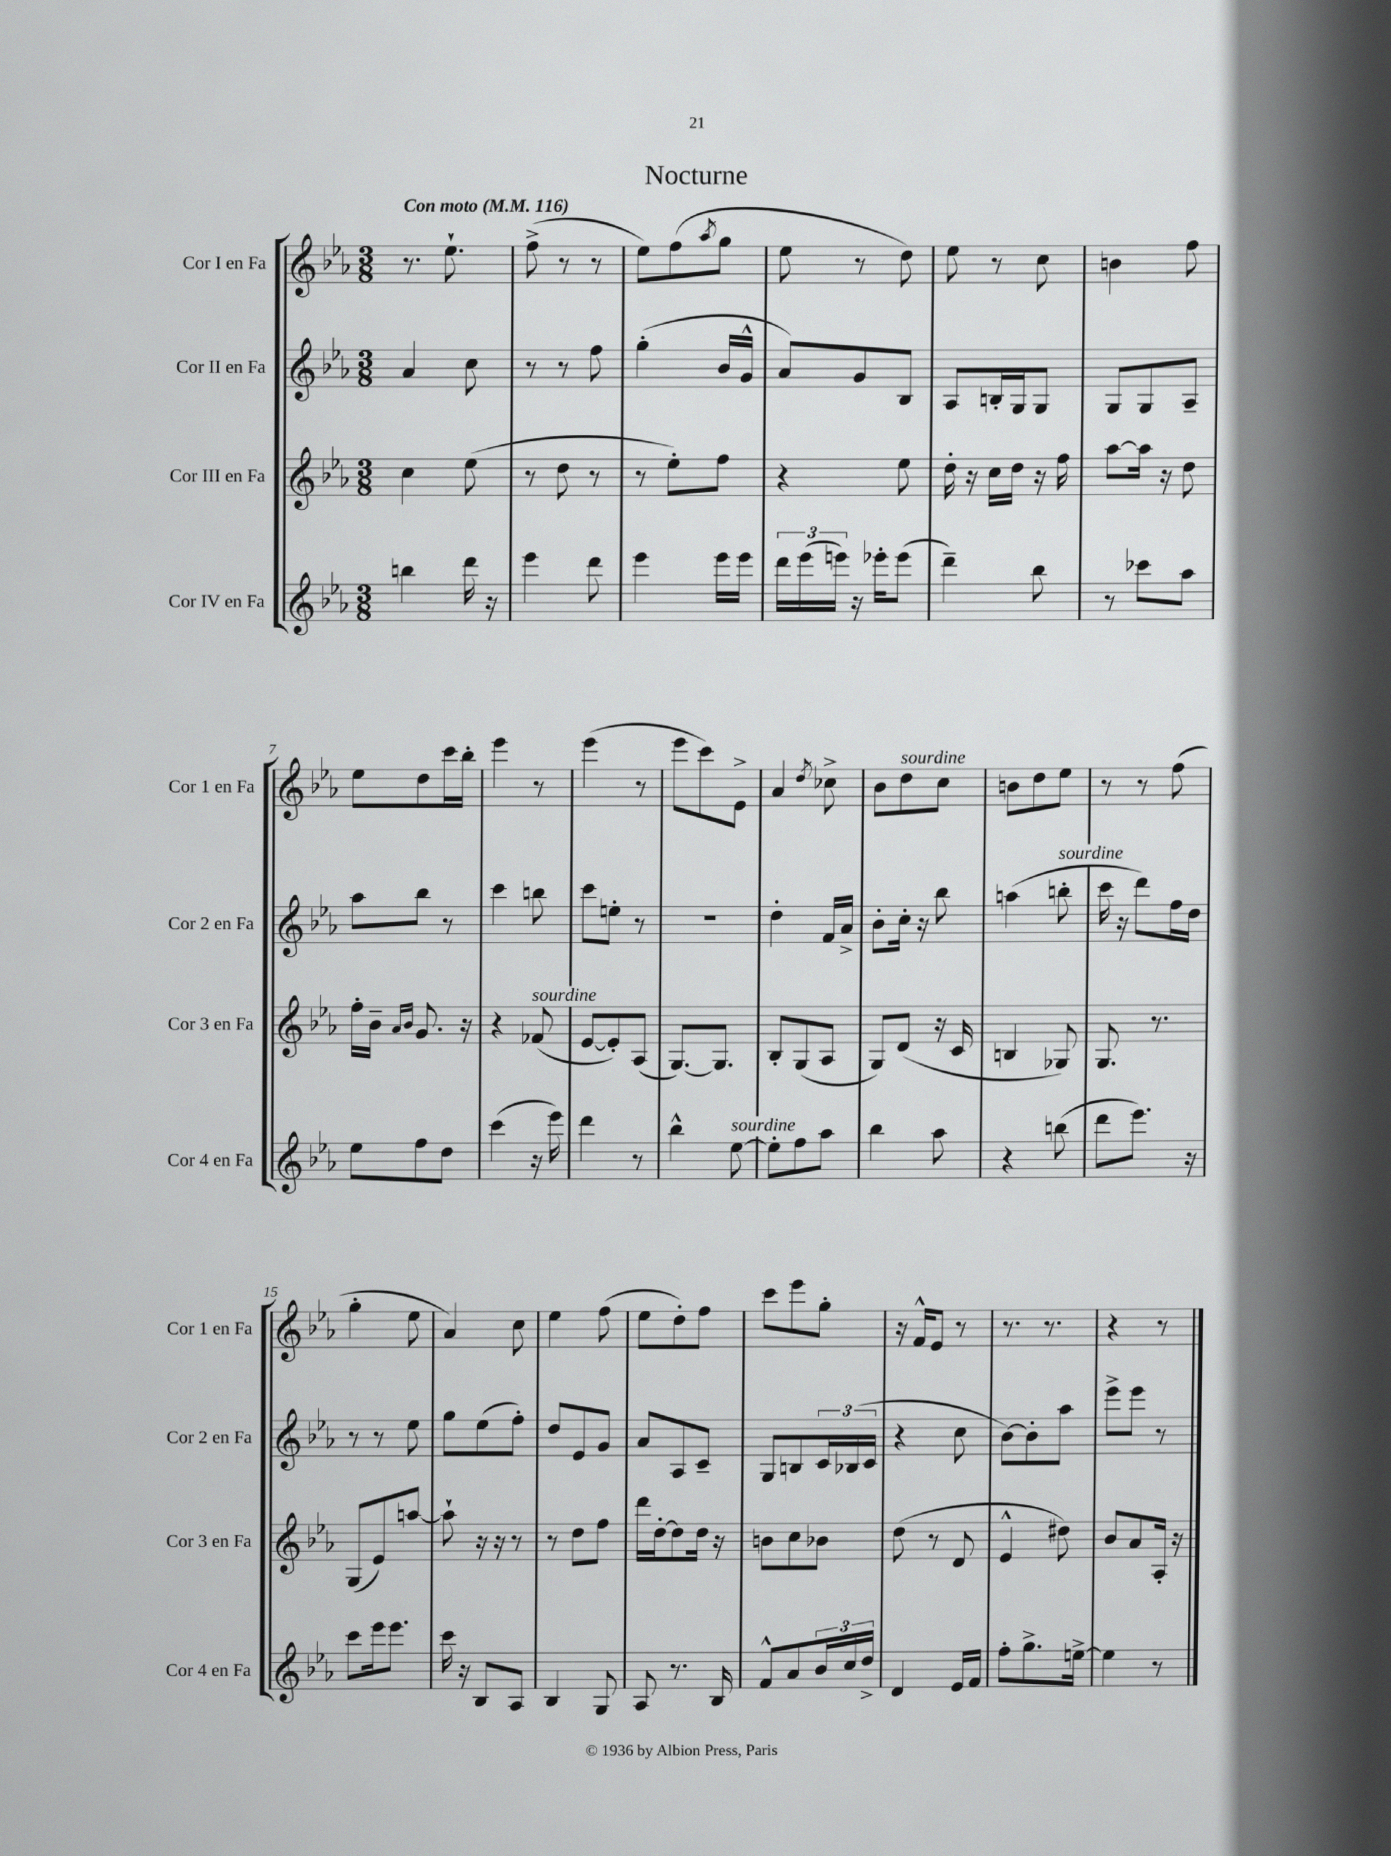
\header { title = "Nocturne" }
<<
\new StaffGroup <<
\new Staff = "s0" \with { instrumentName = "Cor I en Fa" shortInstrumentName = "Cor 1 en Fa" } {
    \clef treble \key ees \major \numericTimeSignature \time 3/8 \tempo "Con moto" 4 = 116
    r8. ees''8.-! |
    f''8->( r8 r8 |
    ees''8) f''8( \acciaccatura { aes''8 } g''8 |
    ees''8 r8 d''8) |
    ees''8 r8 c''8 |
    b'4 f''8 |
    ees''8 d''8 c'''16 bes''16-. |
    ees'''4 r8 |
    ees'''4( r8 |
    ees'''8 c'''8) ees'8-> |
    aes'4 \acciaccatura { d''8 } ces''8-> |
    bes'8 d''8^\markup { \italic "sourdine" } c''8 |
    b'8 d''8 ees''8 |
    r8 r8 f''8( |
    g''4-. ees''8 |
    aes'4) c''8 |
    ees''4 f''8( |
    ees''8 d''8-.) f''8 |
    c'''8 ees'''8 g''8-. |
    r16 f'16-^ ees'8 r8 |
    r8. r8. |
    r4 r8 \bar "|." |
}
\new Staff = "s1" \with { instrumentName = "Cor II en Fa" shortInstrumentName = "Cor 2 en Fa" } {
    \clef treble \key ees \major \numericTimeSignature \time 3/8
    aes'4 c''8 |
    r8 r8 f''8 |
    g''4-.( bes'16 g'16-^ |
    aes'8) g'8 bes8 |
    aes8 b16-. g16 g8 |
    g8 g8 aes8-- |
    aes''8 bes''8 r8 |
    c'''4 b''8 |
    c'''8 e''8-. r8 |
    R4. |
    d''4-. f'16 aes'16-> |
    bes'8-. c''16-. r16 bes''8 |
    a''4( b''8-.^\markup { \italic "sourdine" } |
    c'''16 r16 d'''8) f''16 d''16 |
    r8 r8 ees''8 |
    g''8 ees''8( f''8-.) |
    d''8 ees'8 g'8 |
    aes'8 aes8 c'8-- |
    g8 b8 \tuplet 3/2 { c'16 bes16( c'16 } |
    r4 c''8 |
    bes'8~) bes'8-. aes''8 |
    ees'''8-> ees'''8 r8 \bar "|." |
}
\new Staff = "s2" \with { instrumentName = "Cor III en Fa" shortInstrumentName = "Cor 3 en Fa" } {
    \clef treble \key ees \major \numericTimeSignature \time 3/8
    c''4 ees''8( |
    r8 d''8 r8 |
    r8 ees''8-.) f''8 |
    r4 ees''8 |
    d''16-. r16 c''16 d''16 r16 f''16 |
    aes''8~ aes''16 r16 d''8 |
    f''16-. bes'16-- \grace { aes'16 bes'16 } g'8. r16 |
    r4 fes'8^\markup { \italic "sourdine" }( |
    ees'8~ ees'8-.) aes8( |
    g8.~) g8. |
    bes8-. g8( aes8 |
    g8) d'8( r16 c'16 |
    b4 ges8) |
    g8. r8. |
    g8( ees'8) a''8~ |
    a''8-! r16 r16 r8 |
    r8 d''8 f''8 |
    d'''16 d''16~-. d''8 d''16 r16 |
    b'8 c''8 bes'8 |
    d''8( r8 d'8 |
    ees'4-^ dis''8) |
    bes'8 aes'8 aes16-. r16 \bar "|." |
}
\new Staff = "s3" \with { instrumentName = "Cor IV en Fa" shortInstrumentName = "Cor 4 en Fa" } {
    \clef treble \key ees \major \numericTimeSignature \time 3/8
    b''4 d'''16 r16 |
    ees'''4 d'''8 |
    ees'''4 ees'''16 ees'''16 |
    \tuplet 3/2 { d'''16 ees'''16( e'''16) } r16 ees'''16-. ees'''8( |
    d'''4--) bes''8 |
    r8 ces'''8 aes''8 |
    ees''8 f''8 d''8 |
    c'''4( r16 ees'''16) |
    d'''4 r8 |
    bes''4-^ ees''8~^\markup { \italic "sourdine" } |
    ees''8-. f''8 aes''8 |
    bes''4 aes''8 |
    r4 b''8( |
    d'''8 ees'''8.) r16 |
    c'''8 ees'''16 ees'''8. |
    c'''16 r16 bes8 aes8 |
    bes4 g8 |
    aes8 r8. bes16 |
    f'8-^ aes'8 \tuplet 3/2 { bes'16 c''16 d''16-> } |
    d'4 ees'16 f'16 |
    f''8-. g''8.-> e''16~-> |
    e''4 r8 \bar "|." |
}
>>
>>
